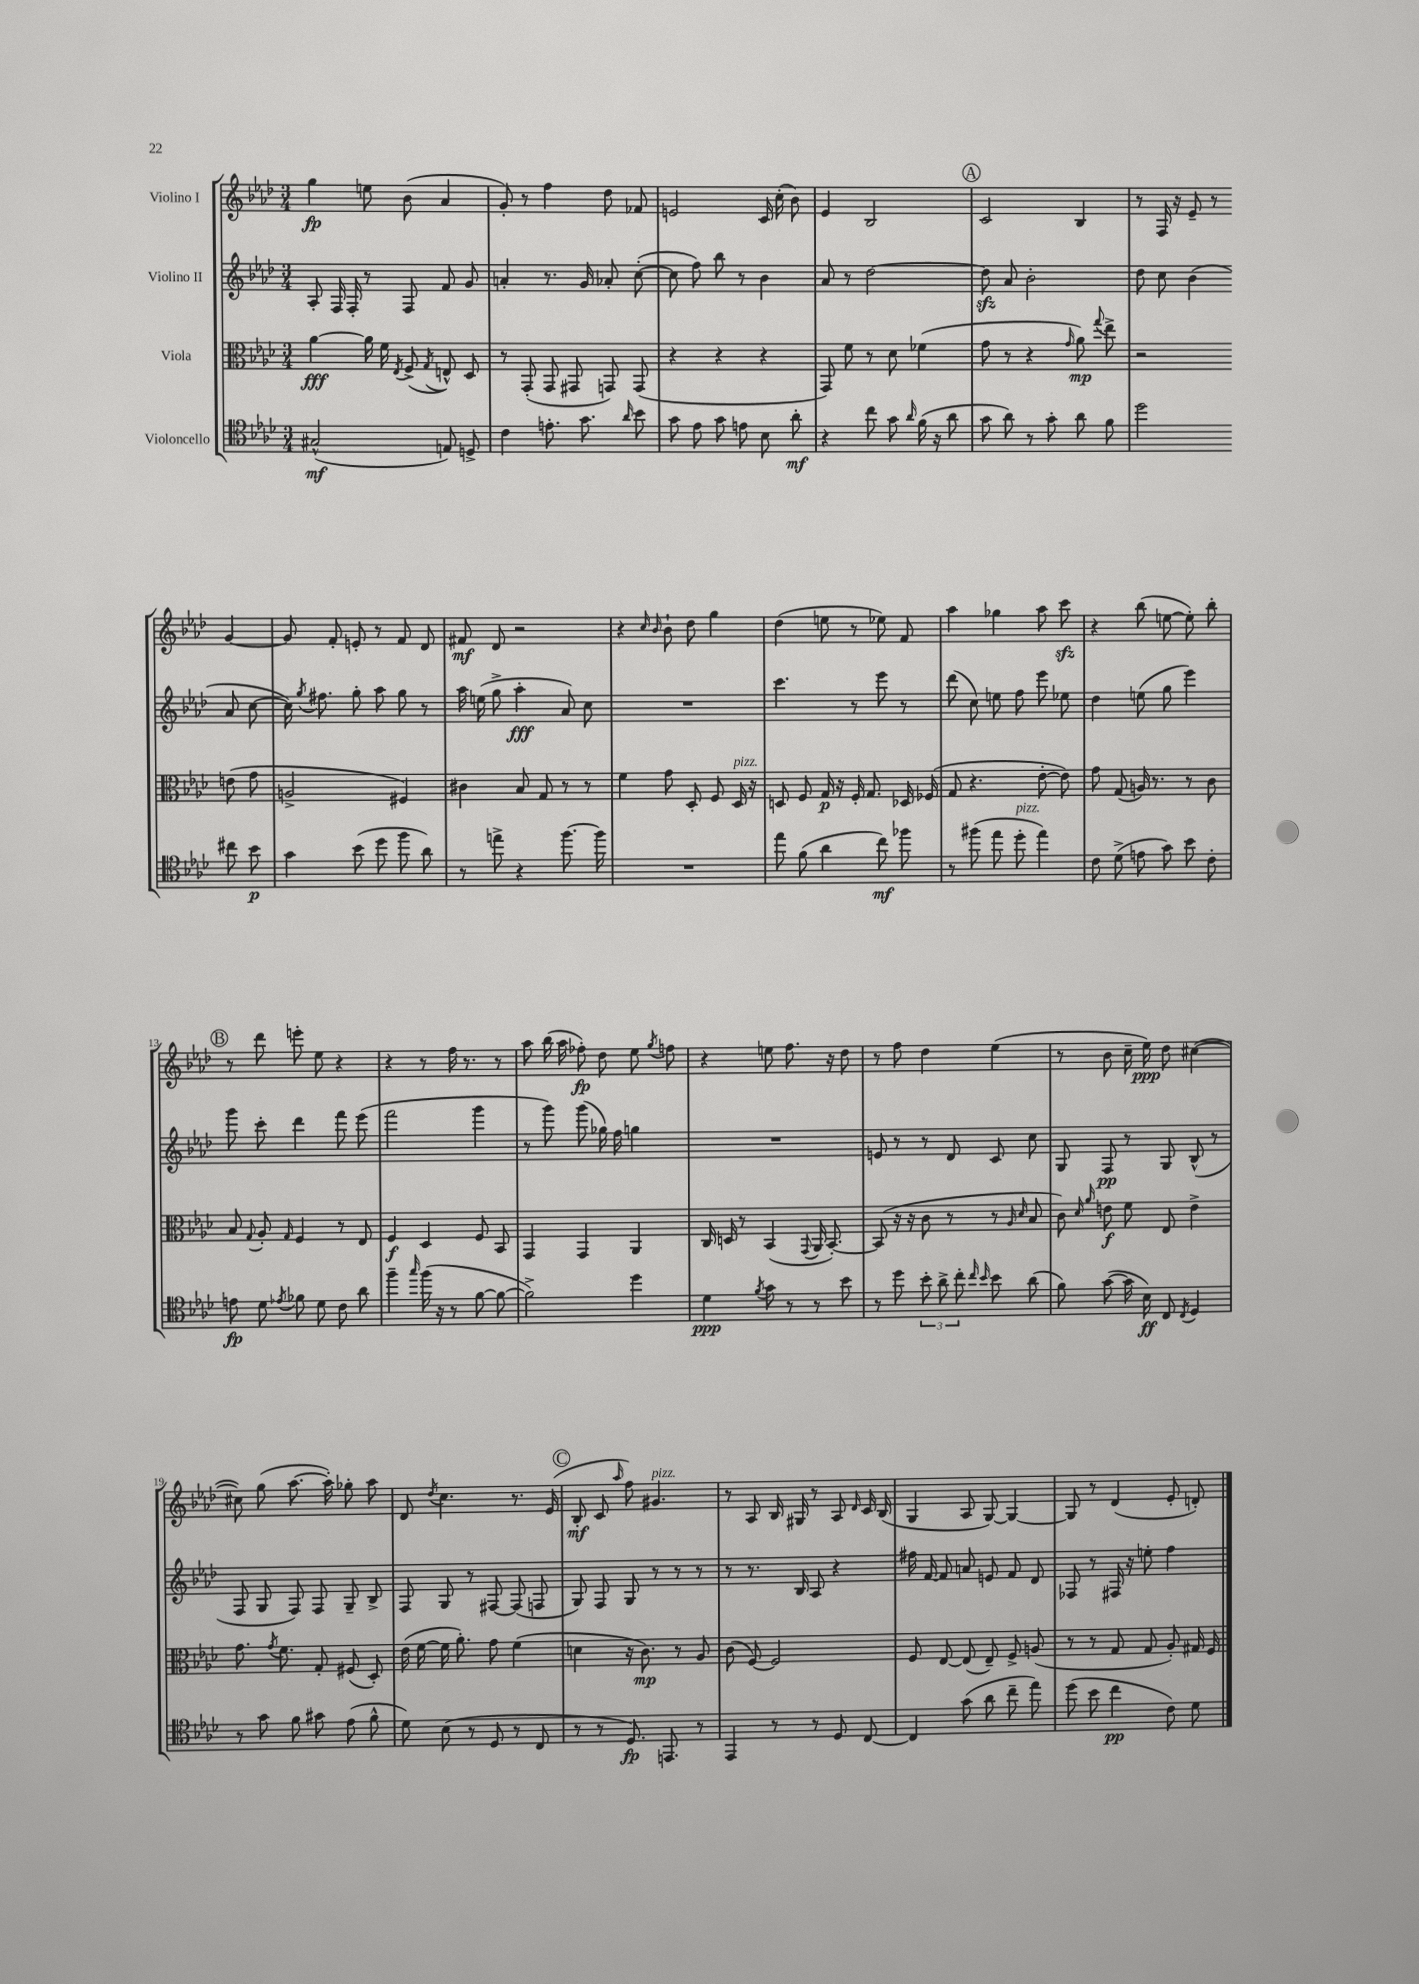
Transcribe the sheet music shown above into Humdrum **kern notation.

**kern	**kern	**kern	**kern
*staff4	*staff3	*staff2	*staff1
*clefC4	*clefC3	*clefG2	*clefG2
*k[b-e-a-d-]	*k[b-e-a-d-]	*k[b-e-a-d-]	*k[b-e-a-d-]
*M3/4	*M3/4	*M3/4	*M3/4
(2G#^^	[4a-	8A-'	4gg
.	.	16F	.
.	.	16F'	.
.	16a-]	8r	8ee
.	16f	.	.
.	8qE-	.	.
.	(8F^	8F	(8b-
.	8qG	.	.
8E)	8E^^)	8f	4a-
8D^	8D-	8g	.
=	=	=	=
4c	8r	4a'	8g')
.	(8GG'	.	8r
8.e'	8GG	8.r	4ff
.	8GG#	.	.
8.g	.	16g	.
.	8GG)	8a-'	8dd-
16qqa-	.	.	.
8b-	(8GG	([8cc'	8f-
=	=	=	=
8g	4r	8cc]	2e
8e-	.	8ff)	.
8g	4r	8bb-	.
8e	.	8r	.
8B-	4r	4b-	16c
.	.	.	(16cc'
8a-'	.	.	8b-)
=	=	=	=
4r	8GG)	8a-	4e-
.	8f	8r	.
8cc	8r	[2dd-	2B-
8g	8d-	.	.
16qqa-	.	.	.
(16f	(4f-	.	.
16r	.	.	.
8a-	.	.	.
=	=	=	=
8g	8g	8dd-]	2c
8a-)	8r	8a-	.
8r	4r	2b-'	.
8g'	.	.	.
.	16qqg	.	.
8a-	8a-)	.	4B-
.	8qqgg	.	.
8f	8ee-^	.	.
=	=	=	=
2dd-	2r	8dd-	8r
.	.	8cc	16F
.	.	.	16r
.	.	(4b-	8e-~
.	.	.	8r
8cc#	(8e	8a-	[4g
8b-	8g	[8cc	.
=	=	=	=
4g	2A^	16cc])	8g]
.	.	8qgg	.
.	.	8.ff#	.
.	.	.	8f'
(8b-	.	8gg'	8e'
8dd-	.	8aa-	8r
8ff	4F#)	8gg	8f
8a-)	.	8r	8d-
=	=	=	=
8r	4c#	16aa-	8f#
.	.	(16ee	.
8ee^	.	8gg^	8d-
4r	8B-	4aa-'	2r
.	8G	.	.
[8.ff	8r	8a-)	.
.	8r	8cc	.
16ff]	.	.	.
=	=	=	=
2.r	4f	2.r	4r
.	.	.	16qqcc
.	.	.	16qqb-
.	8g	.	8b-`
.	8D-'	.	8dd-
.	8F	.	4gg
.	16D-	.	.
.	16r	.	.
=	=	=	=
8ee-	8D	4.ccc	(4dd-
(8f	8F	.	.
4a-	16G	.	8ee
.	16r	.	.
.	16F'	8r	8r
.	8.G	.	.
8cc)	.	8eee-	8ee-)
8ff-	16D-	8r	8f
.	(16F-	.	.
=	=	=	=
8r	8G	(8ddd-	4aa-
(8ff#	4.r	8cc)	.
8ee-	.	8ee	4gg-
8dd-'	.	8ff	.
4ee-)	[8e-'	8eee-	8aa-
.	8e-])	8ee-	8ccc
=	=	=	=
8c	8g	4dd-	4r
(8d-^	(8G	.	.
8e	16A)	(8ee	(8bb-
.	8.r	.	.
8g)	.	8gg	[8ee
8b-	8r	4eee-)	8ee'])
8c'	8c	.	8bb-'
=	=	=	=
8e	8B-	8ggg	8r
.	8qqG	.	.
8d-	8A-'	8ccc'	8ddd-
8qe-	16qqG	.	.
8f-	4F	4ddd-	8eee'
8d-	.	.	8ee-
8c	8r	8fff	4r
8a-	8E-	(8eee-	.
=	=	=	=
4ff~	4F	2fff	4r
16qqgg	.	.	.
(16ff	4D-	.	8r
16r	.	.	.
8r	.	.	16ff
.	.	.	8.r
[8f	8F	4ggg	.
8f_	8BB-	.	8r
=	=	=	=
2f^])	4GG	8r	8aa-
.	.	8ggg)	(16bb-
.	.	.	16aa-
.	4GG	(8ggg	8ff-')
.	.	16gg-)	8dd-
.	.	16ff	.
4dd-	4AA-	4gg	8ee-
.	.	.	8qgg
.	.	.	8ff
=	=	=	=
4d-	16C	2.r	4r
.	16D	.	.
.	8r	.	.
8qf	.	.	.
8g	(4BB-	.	8ee
8r	.	.	8.ff
.	8qqGG	.	.
8r	16AA-	.	.
.	[8.BB-')	.	16r
8b-	.	.	8dd-
=	=	=	=
8r	(8BB-]	8e	8r
8dd-	16r	8r	8ff
.	16r	.	.
12b-'	8c	8r	4dd-
12a-^	.	.	.
.	8r	8d-	.
12cc'	.	.	.
16qqcc	.	.	.
16qqb-	.	.	.
8b-	8r	8c	(4ee-
.	16qqA-	.	.
.	16qqd-	.	.
(8a-	8B-	8cc	.
=	=	=	=
8f)	8c)	8G	8r
.	16qqd-	.	.
.	16qqa-	.	.
([8g	8e	8F	8b-
16g]	8f	8r	16cc~
16B-)	.	.	16ee-)
8C	8E-	8G	8dd-
8qC	.	.	.
4D-	4e^	(8B-^^	([4cc#
.	.	8r	.
=	=	=	=
8r	8.g	8F	8cc#])
8g	.	8G	(8gg
.	8qg	.	.
.	8.f	.	.
8f	.	8F)	[8.aa-
8g#	8G'	8F	.
.	.	.	16aa-'])
(8e-	(8F#	8G~	8gg-'
8f^^	8D-')	8B-^	8aa-
=	=	=	=
8d-)	(16e-	8F	8d-
.	[16f	.	.
.	.	.	8qdd-
(8B-	16f]	8G	4.cc
.	8.a-')	.	.
8r	.	8r	.
8D-	8g	[8F#	.
8r	(4f	(8F#]	8.r
8C	.	8F	.
.	.	.	(16e-
=	=	=	=
8r	4d	8G)	8B-'
8r	.	8F	8c
.	.	.	16qqaa-
8.D-)	16r	8G	8ff)
.	8.c)	.	.
.	.	8r	4.g#
8.EE	.	.	.
.	8r	8r	.
8r	8A-	8r	.
=	=	=	=
4EE-	(8c	8r	8r
.	[8F)	8.r	8A-
8r	2F]	.	16B-
.	.	16B-	16G#
8r	.	8A-	8r
8D-	.	4r	8A-
.	.	.	16qqd-
[8C	.	.	16c
.	.	.	(16B-
=	=	=	=
4C]	8F	16ff#	4G
.	.	[16f	.
.	[8E-	8f]	.
(8g	(8E-]	8a	8A-
8a-	8E-~)	8e	[8G)
8cc~	8F^	8f	4G_
8ee-)	(8A	8d-	.
=	=	=	=
(8dd-	8r	8F-	8G]
8b-	8r	8r	8r
4cc	8G	16F#	(4d-
.	.	16r	.
.	8G	8ee'	.
8c)	8A-')	4ff	8e-'
8d-	16G#	.	8d')
.	16F	.	.
==	==	==	==
*-	*-	*-	*-
